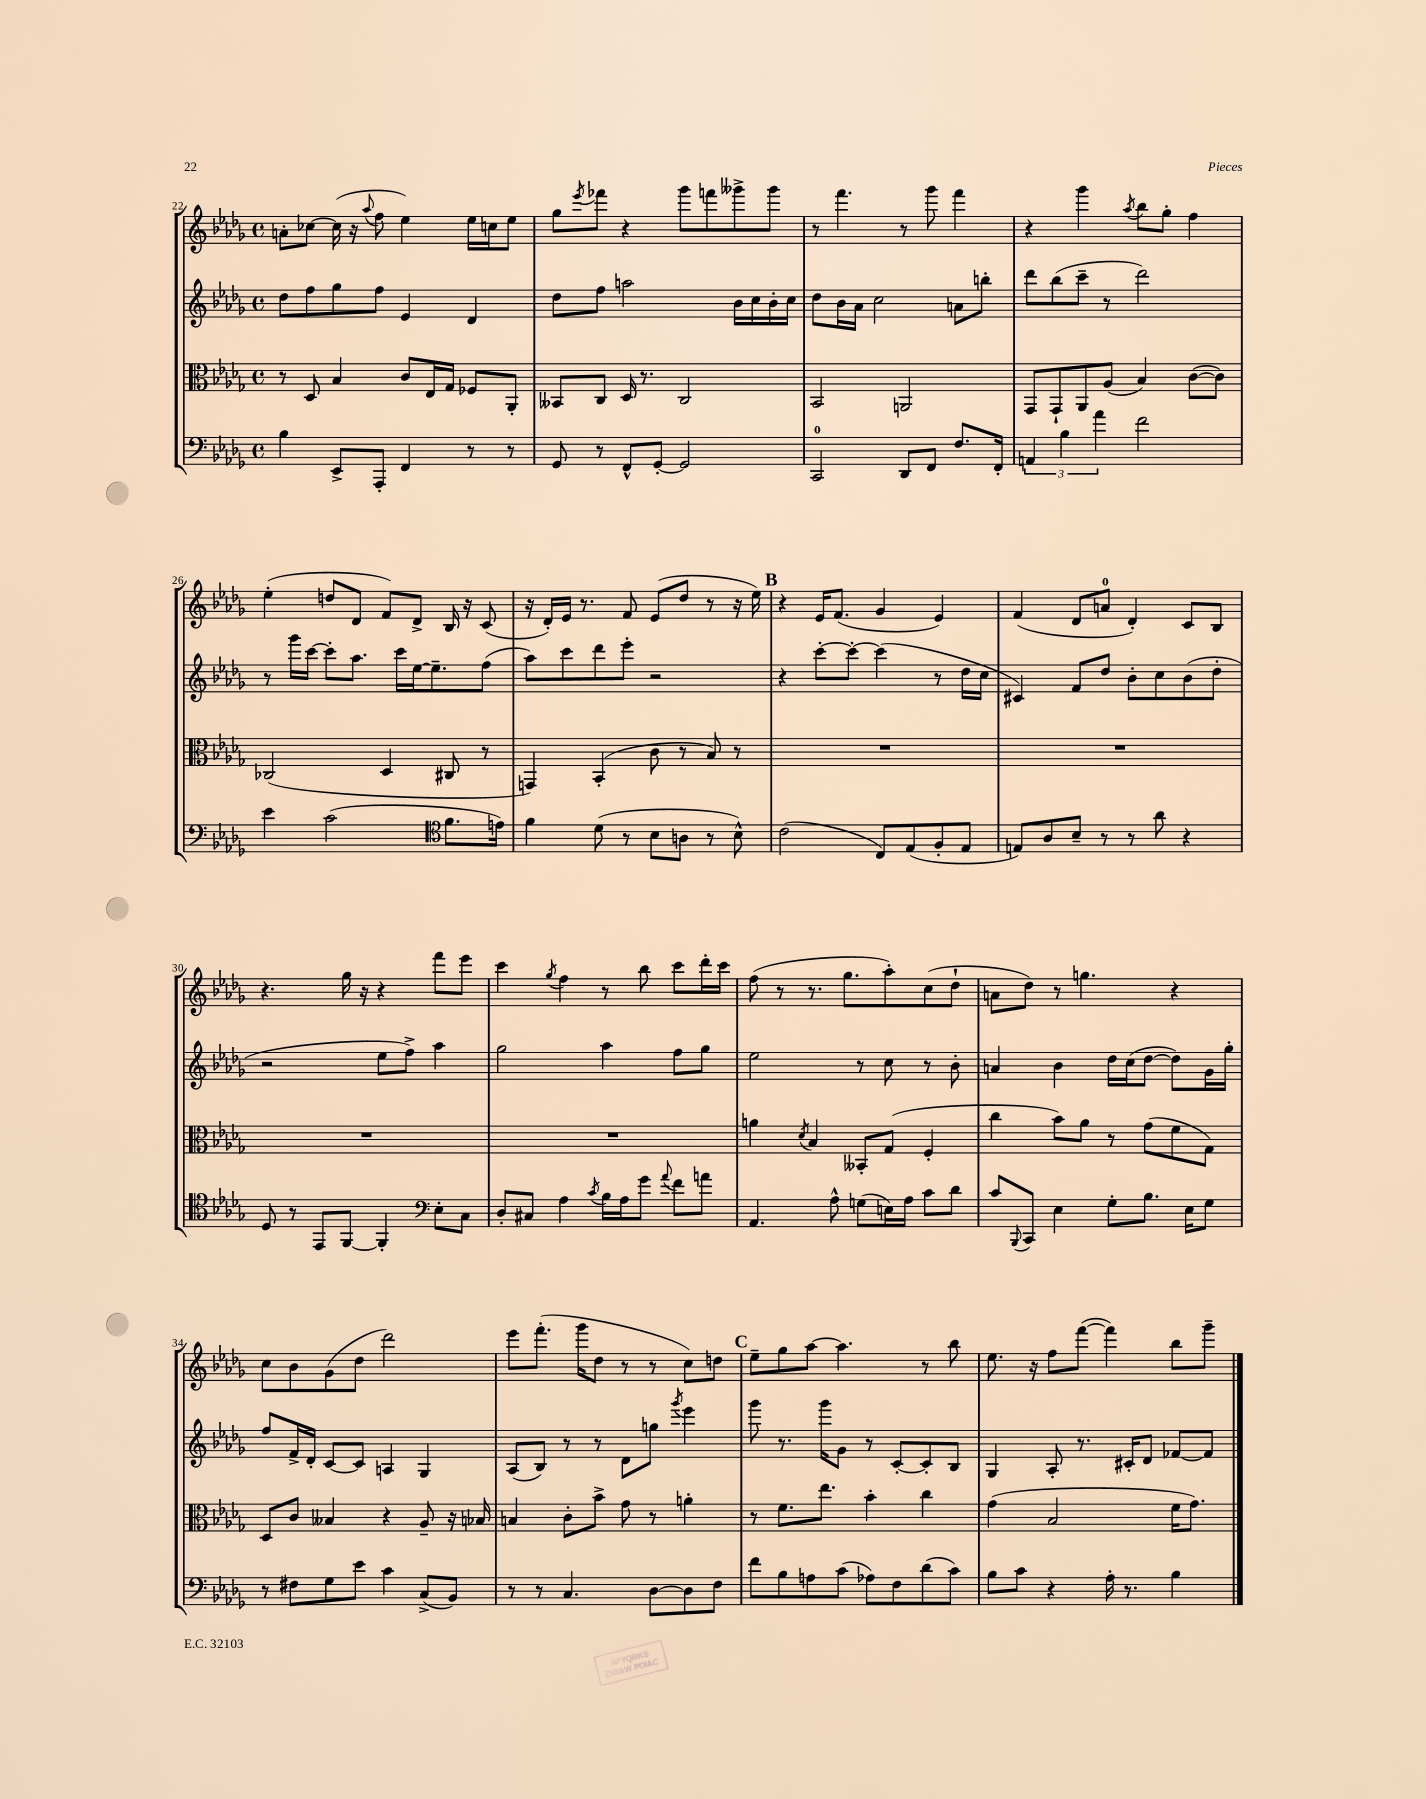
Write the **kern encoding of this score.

**kern	**kern	**kern	**kern
*part4	*part3	*part2	*part1
*staff4	*staff3	*staff2	*staff1
*clefF4	*clefC3	*clefG2	*clefG2
*k[b-e-a-d-g-]	*k[b-e-a-d-g-]	*k[b-e-a-d-g-]	*k[b-e-a-d-g-]
*M4/4	*M4/4	*M4/4	*M4/4
*met(c)	*met(c)	*met(c)	*met(c)
=22	=22	=22	=22
4B-\	8r	8dd-\L	8an'\L
.	8D-/	8ff\	[8cc-X\J
8EE-^/L	4B-/	8gg-\	(16cc-\]
.	.	.	16r
.	.	.	8qqaa-/
8AAA-'/J	.	8ff\J	8ff\
4FF/	8c/L	4e-/	4ee-\)
.	16E-/L	.	.
.	16G-/JJ	.	.
8r	8F-X/L	4d-/	16ee-\LL
.	.	.	16ccn\J
8r	8AA-'/J	.	8ee-\J
=23	=23	=23	=23
8GG-/	8BB--X/L	8dd-\L	8gg-\L
.	.	.	8qeee-/
8r	8C/J	8ff\J	8fff-X\J
8FF^^/L	16D-/	2aan\	4r
.	8.r	.	.
[8GG-'/J	.	.	.
2GG-/]	2C/	.	8ggg-\L
.	.	.	8fffn\
.	.	16b-\LL	8ggg--X^\
.	.	16cc\	.
.	.	16b-'\	8ggg--\J
.	.	16cc\JJ	.
=24	=24	=24	=24
2CC/	2BB-/	8dd-\L	8r
.	.	16b-\L	4.fff\
.	.	16a-\JJ	.
.	.	2cc\	.
8DD-/L	2AAn/	.	8r
8FF/J	.	.	8ggg-\
8.F/L	.	8an\L	4fff\
.	.	8bbn'\J	.
16FF'/Jk	.	.	.
=25	=25	=25	=25
6AAn/	8GG-/L	8ddd-\L	4r
.	8GG-`/	(8bb-\	.
6B-\	.	.	.
.	8AA-/	8ccc~\J	4ggg-\
6a-\	.	.	.
.	(8A-/J	8r	.
.	.	.	8qaa-/
2f\	4B-/)	2ddd-\)	8bb-\L
.	.	.	8gg-'\J
.	([8c\L	.	4ff\
.	8c\J])	.	.
!!LO:LB:g=z
=26	=26	=26	=26
4e-\	(2C-X/	8r	(4ee-'\
.	.	16ggg-\LL	.
.	.	[16ccc\JJ	.
(2c\	.	8ccc'\L]	8ddn/L
.	.	8.aa-\J	8d-/J
.	4D-/	.	8f/L)
.	.	16ccc\LL	.
.	.	[16ee-\J	8d-^/J
.	.	8.ee-~\]	.
*clefC4	*	*	*
8.f\L	8C#X/	.	16B-/
.	.	.	16r
.	8r	(8ff\J	(8c/
16en\Jk)	.	.	.
=27	=27	=27	=27
4f\	4GGn/)	8aa-\L)	16r
.	.	.	16d-'/LL)
.	.	8ccc\	16e-/JJ
.	.	.	8.r
(8d-\	(4BB-'/	8ddd-\	.
8r	.	8eee-'\J	8f/
8B-\L	8c\	2r	(8e-/L
8An\J	8r	.	8dd-/J
8r	8B-/)	.	8r
8B-^^\)	8r	.	16r
.	.	.	16ee-\)
!!LO:REH:place=s1:t=B
=28	=28	=28	=28
(2c\	1r	4r	4r
.	.	[8ccc'\L	16e-/KL
.	.	.	(8.f/J
.	.	8ccc'\J_	.
8C/L)	.	(4ccc\]	4g-/
(8E-/	.	.	.
8F'/	.	8r	4e-/)
8E-/J	.	16dd-\LL	.
.	.	16cc\JJ	.
=29	=29	=29	=29
8En/L)	1r	4c#X/)	(4f/
8A-/	.	.	.
8B-~/J	.	8f/L	8d-/L
8r	.	8dd-/J	8an/J
8r	.	8b-'\L	4d-'/)
8a-\	.	8cc\	.
4r	.	(8b-\	8c/L
.	.	8dd-'\J	8B-/J
!!LO:LB:g=z
=30	=30	=30	=30
8D-/	1r	2r	4.r
8r	.	.	.
8EE-/L	.	.	.
[8FF/J	.	.	16gg-\
.	.	.	16r
4FF'/]	.	8ee-\L	4r
.	.	8ff^\J)	.
*clefF4	*	*	*
8E-'\L	.	4aa-\	8fff\L
8C\J	.	.	8eee-\J
=31	=31	=31	=31
8D-'/L	1r	2gg-\	4ccc\
8C#X/J	.	.	.
.	.	.	8qgg-/
4A-\	.	.	4ff\
8qc/	.	.	.
16B-\LL	.	4aa-\	8r
16A-\J	.	.	.
8g-\J	.	.	8bb-\
8qqa-/	.	.	.
8f\L	.	8ff\L	8ccc\L
8an\J	.	8gg-\J	16ddd-'\L
.	.	.	16ccc\JJ
=32	=32	=32	=32
4.AA-/	4an\	2ee-\	(8ff\
.	.	.	8r
.	8qd-/	.	.
.	4B-/	.	8.r
8A-^^\	.	.	.
.	.	.	8.gg-\L
(8Gn\L	8BB--X'/L	8r	.
16En\L)	(8G-/J	8cc\	8aa-'\)
16A-\JJ	.	.	.
8c\L	4F'/	8r	(8cc\
8d-\J	.	8b-'\	8dd-`\J
=33	=33	=33	=33
8c/L	4cc\	4an/	8an\L
8qqBBB-/	.	.	.
8CC/J	.	.	8dd-\J)
4E-\	8b-\L)	4b-\	8r
.	8a-\J	.	4.ggn\
8G-'\L	8r	16dd-\LL	.
.	.	(16cc\J	.
8.B-\J	(8g-\L	[8dd-\J	.
.	8f\	8dd-\L])	4r
16E-\KL	.	.	.
8G-\J	8G-\J)	16g-\L	.
.	.	16gg-'\JJ	.
!!LO:LB:g=z
=34	=34	=34	=34
8r	8D-/L	8ff/L	8cc\L
8F#X\L	8c/J	16f^/L	8b-\
.	.	16d-'/JJ	.
8G-\	4B--X/	[8c/L	(8g-\
8e-\J	.	8c/J]	8dd-\J
4c\	4r	4An/	2ddd-\)
(8C^/L	8A-~/	4G-/	.
8BB-/J)	16r	.	.
.	16B-X/	.	.
=35	=35	=35	=35
8r	4Bn/	(8A-/L	8eee-\L
8r	.	8B-/J)	(8.fff'\J
4.C/	8c'\L	8r	.
.	.	.	16ggg-\KL
.	8b-^\J	8r	8dd-\J
.	8g-\	8d-\L	8r
[8D-\L	8r	8ggn\J	8r
.	.	8qggg-/	.
8D-\]	4an'\	4eee-\	8cc\L)
8F\J	.	.	8ddn\J
!!LO:REH:place=s1:t=C
=36	=36	=36	=36
8f\L	8r	8ggg-\	8ee-~\L
8B-\	8.f\L	8.r	8gg-\
8An\	.	.	[8aa-\J
.	8.ee-\J	16ggg-\KL	.
(8c\J	.	8g-\J	4.aa-\]
8A-X\L)	4b-'\	8r	.
8F\	.	[8c'/L	.
(8d-\	4cc\	8c'/]	8r
8c\J)	.	8B-/J	8bb-\
=37	=37	=37	=37
8B-\L	(4g-\	4G-/	8.ee-\
8c\J	.	.	.
.	.	.	16r
4r	2B-/	8A-'/	8ff\L
.	.	8.r	([8fff\J
16A-'\	.	.	4fff\])
8.r	.	16c#X'/KL	.
.	.	8d-/J	.
4B-\	16f\KL	[8f-X/L	8bb-\L
.	8.g-\J)	.	.
.	.	8f-/J]	8ggg-~\J
==	==	==	==
*-	*-	*-	*-
